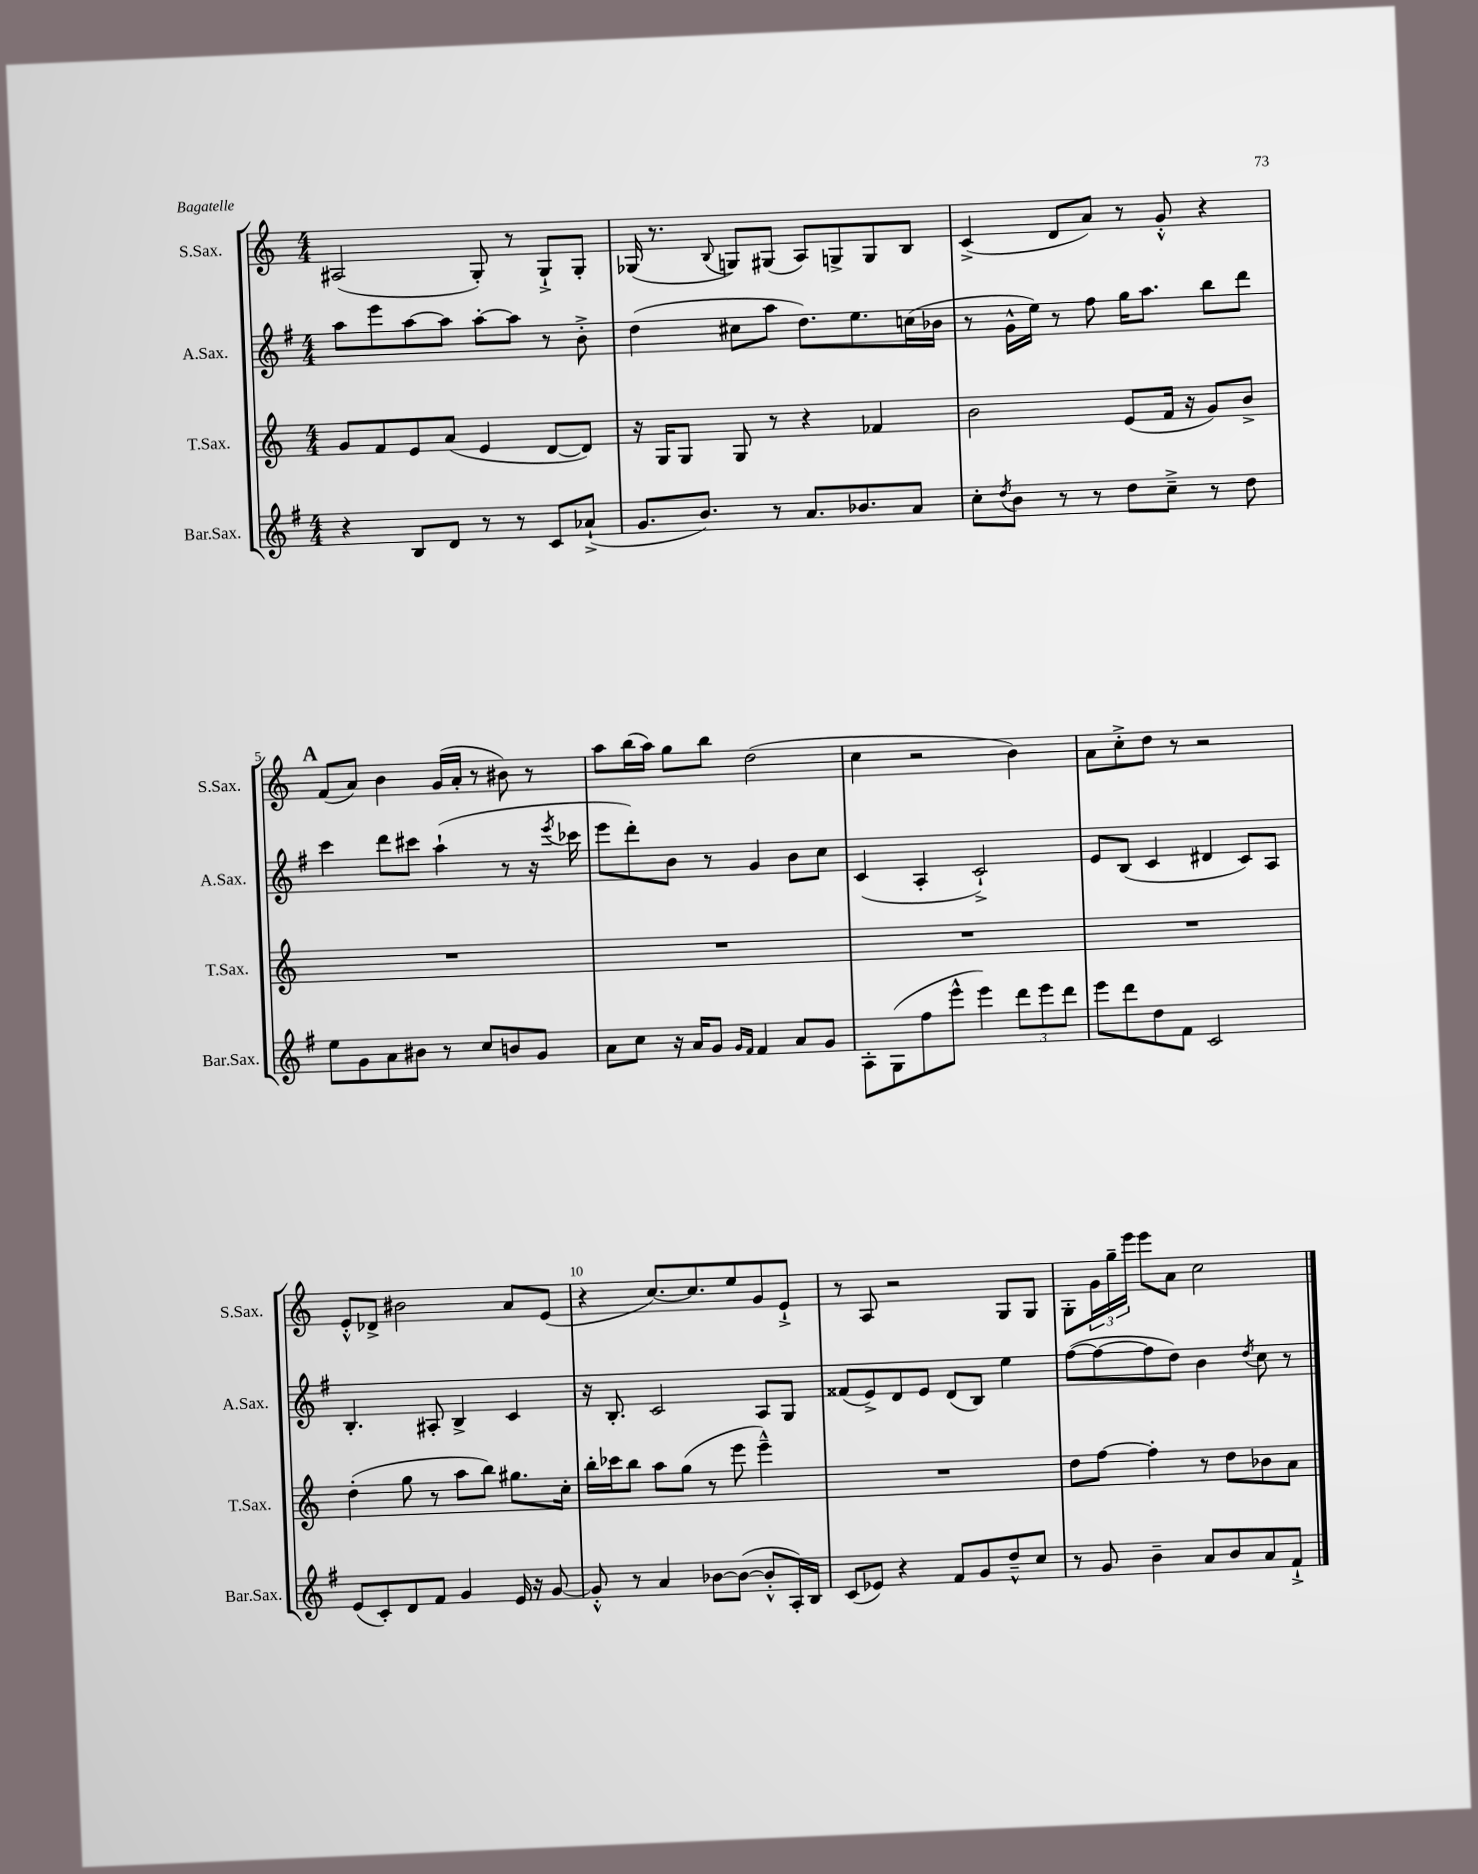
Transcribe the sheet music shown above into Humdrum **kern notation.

**kern	**kern	**kern	**kern
*staff4	*staff3	*staff2	*staff1
*clefG2	*clefG2	*clefG2	*clefG2
*k[f#]	*k[]	*k[f#]	*k[]
*M4/4	*M4/4	*M4/4	*M4/4
4r	8g	8aa	(2A#
.	8f	8eee	.
8B	8e	[8aa	.
8d	(8a	8aa]	.
8r	4e	[8aa'	8G')
8r	.	8aa]	8r
8c	[8d	8r	8G`^
(8a-`^	8d])	8b'^	8G'
=	=	=	=
8.g	16r	(4dd	(16G-
.	16G	.	8.r
.	8G	.	.
8.b)	.	.	.
.	.	.	8qqB
.	8G	8cc#	8G)
8r	8r	8aa	(8G#
8.a	4r	8.dd)	8A)
.	.	.	8G^
8.b-	.	8.ee	.
.	4f-	.	8G
8a	.	(16cc	8B
.	.	16b-	.
=	=	=	=
8cc'	2b	8r	(4c^
8qdd	.	.	.
8b	.	16g^^	.
.	.	16ee)	.
8r	.	8r	8d
8r	.	8ff#	8a)
8dd	(8e	16gg	8r
.	.	8.aa	.
8cc~^	16f	.	8g'^^
.	16r	.	.
8r	8g)	8bb	4r
8dd	8b^	8ddd	.
=	=	=	=
8ee	1r	4ccc	(8f
8g	.	.	8a)
8a	.	8ddd	4b
8b#	.	8ccc#	.
8r	.	(4aa`	(16g
.	.	.	16a'
8cc	.	.	8r
8b	.	8r	8b#)
8g	.	16r	8r
.	.	8qeee	.
.	.	16ccc-	.
=	=	=	=
8a	1r	8eee	8aa
8cc	.	8ddd')	(16bb
.	.	.	16aa)
16r	.	8b	8gg
16a	.	.	.
8g	.	8r	8bb
16qqg	.	.	.
16qqf#	.	.	.
4f#	.	4g	(2dd
8a	.	8b	.
8g	.	8cc	.
=	=	=	=
8A'	1r	(4c	4cc
(8G	.	.	.
8ff#	.	4A'	2r
8eee^^	.	.	.
4eee)	.	2c`^)	.
12ddd	.	.	4b)
12eee	.	.	.
12ddd	.	.	.
=	=	=	=
8eee	1r	8e	8a
8ddd	.	(8B	8cc'^
8dd	.	4c	8dd
8f#	.	.	8r
2c	.	4d#	2r
.	.	8c)	.
.	.	8A	.
=	=	=	=
(8e	(4dd'	4.B'	8e'^^
8c')	.	.	8d-^
8d	8gg	.	2b#
8f#	8r	8A#'	.
4g	8aa	4B^	.
.	8bb)	.	.
16e	8.gg#	4c	8a
16r	.	.	.
[8g	.	.	(8e
.	16cc'	.	.
=	=	=	=
8g'^^]	16bb'	16r	4r
.	16ccc-	8.B'	.
8r	8bb	.	.
4a	8aa	2c	[8.cc)
.	(8gg	.	.
.	.	.	8.cc]
[8b-	8r	.	.
(8b-_	8eee	.	8ee
8b-'^^]	4eee~^^)	8A	8g
16A')	.	8G	8e`^
16B	.	.	.
=	=	=	=
(8c	1r	(8f##	8r
8e-)	.	8e^)	8A
4r	.	8d	2r
.	.	8e	.
8f#	.	(8d	.
8g	.	8B)	.
8dd~^^	.	4ee	8G
8cc	.	.	8G
=	=	=	=
8r	8dd	([8ff#	8G'
8g	[8ff	8ff#_	24g
.	.	.	24gg~
.	.	.	24eee
4b~	4ff']	8ff#]	8eee
.	.	8dd)	8a
8a	8r	4b	2cc
8b	8dd	.	.
.	.	8qdd	.
8a	8b-	8cc	.
8f#`^	8a	8r	.
==	==	==	==
*-	*-	*-	*-
